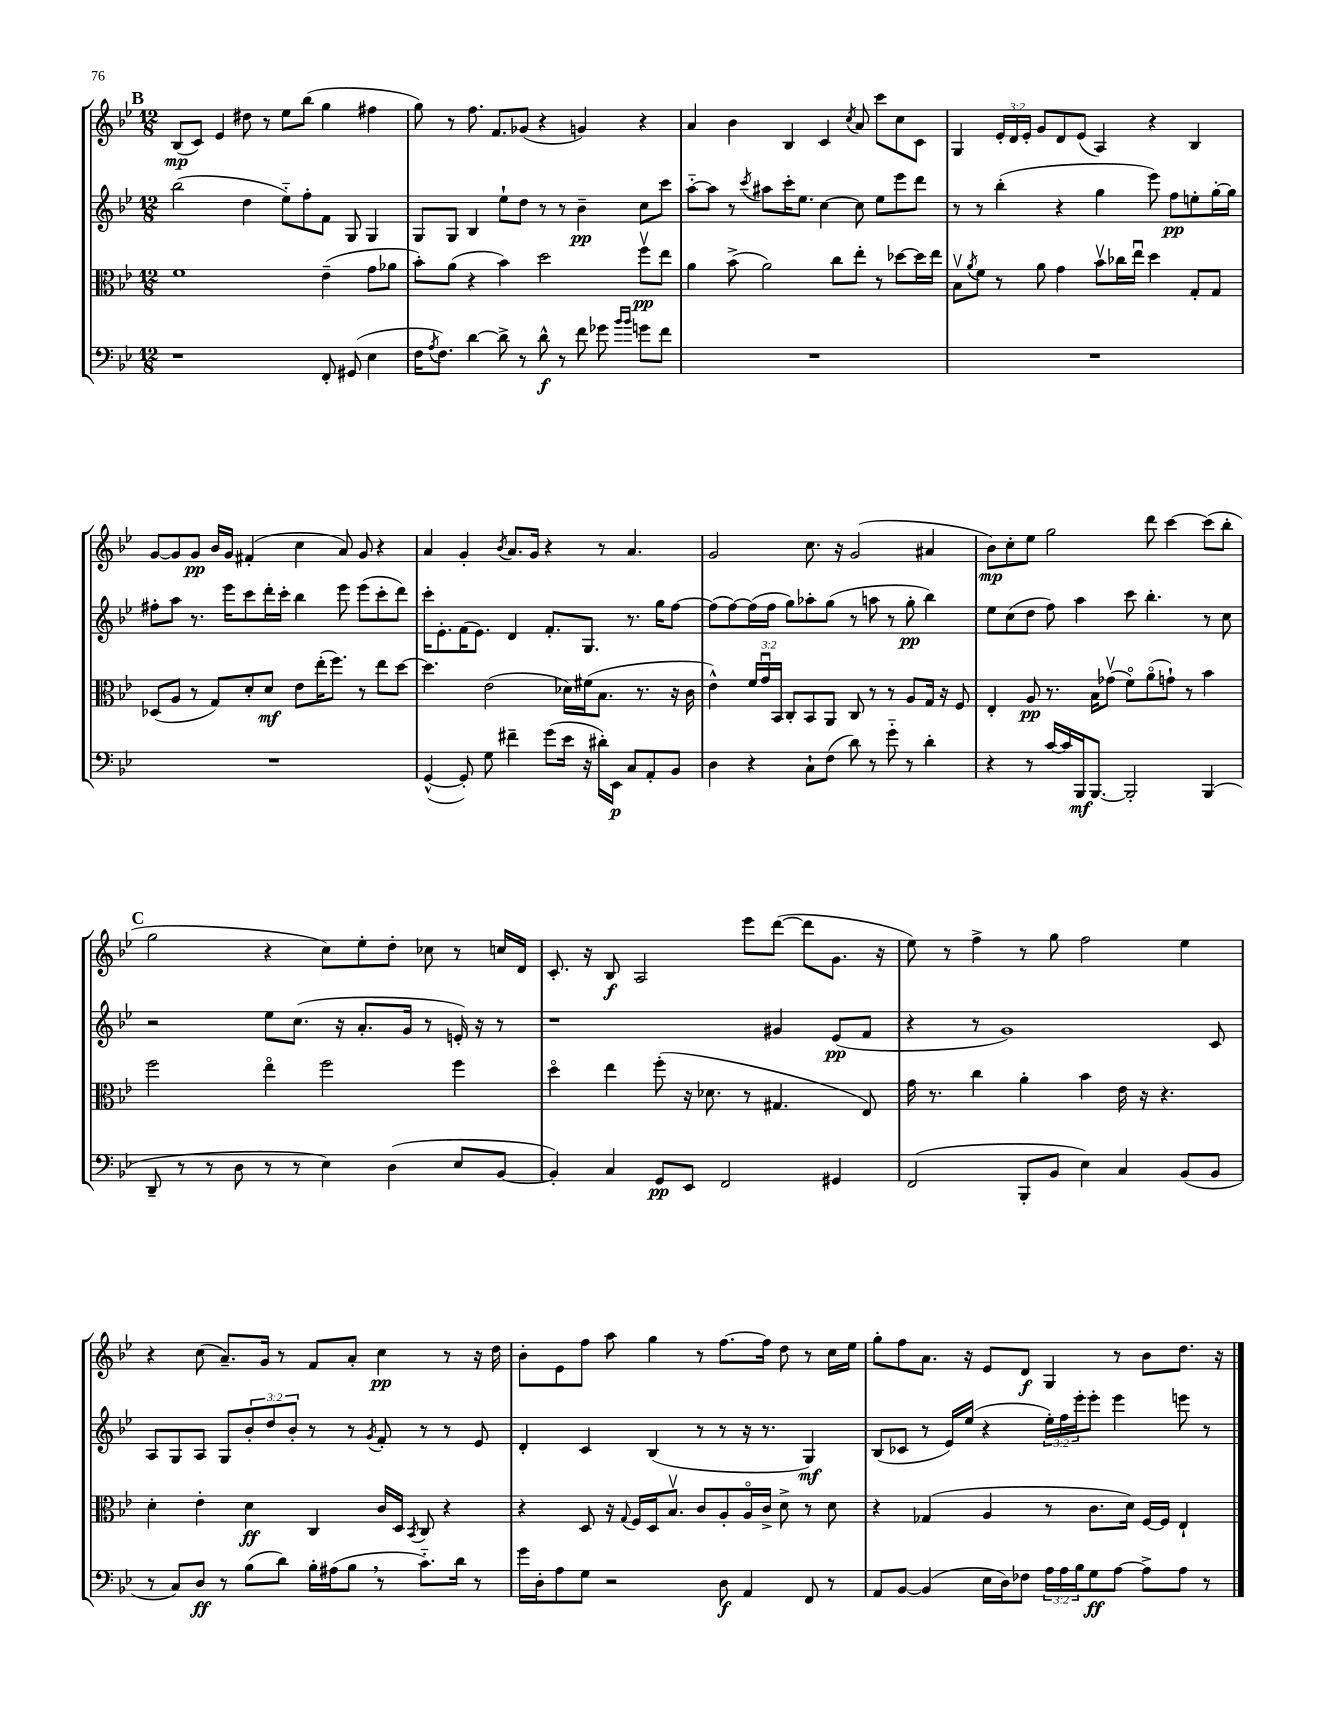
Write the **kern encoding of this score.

**kern	**kern	**kern	**kern
*staff4	*staff3	*staff2	*staff1
*clefF4	*clefC3	*clefG2	*clefG2
*k[b-e-]	*k[b-e-]	*k[b-e-]	*k[b-e-]
*M12/8	*M12/8	*M12/8	*M12/8
1r	1f	(2bb-	(8B-
.	.	.	8c)
.	.	.	4e-
.	.	4dd	8dd#
.	.	.	8r
.	.	8ee-'~)	8ee-
.	.	8ff'	(8bb-
8FF'	(4e-~	8f	4gg
(8GG#	.	8G	.
4E-	8g	4G	4ff#
.	8a-	.	.
=	=	=	=
16F	8b-')	8G	8gg)
8qA	.	.	.
8.F)	.	.	.
.	(8a	8G	8r
[4d	4r	4B-	8.ff
.	.	.	8.f
8d^]	4b-)	8ee-`	.
8r	.	8dd	(8g-
8d^^	2dd	8r	4r
8r	.	8r	.
8f	.	4b-~	4g)
8g-	.	.	.
16qqb-	.	.	.
16qqb-	.	.	.
8g	8ffv	8cc	4r
8f	8ee-	8ccc	.
=	=	=	=
1.r	4a	[8aa'~	4a
.	.	8aa]	.
.	(8b-^	8r	4b-
.	.	8qccc	.
.	2a)	8aa#	.
.	.	16ccc'	4B-
.	.	8.ee-	.
.	.	[4cc	4c
.	8cc	.	.
.	.	.	8qcc
.	8ee-'	8cc]	8a
.	8r	8ee-	8ccc
.	[8dd-	8eee-	8cc
.	16dd-]	8ddd	8c
.	16ee-	.	.
=	=	=	=
1.r	8B-v	8r	4G
.	8qa	.	.
.	8f	8r	.
.	8r	(4bb-'	24e-'
.	.	.	24d
.	.	.	24e-'
.	8a	.	8g
.	4g	4r	8d
.	.	.	(8e-
.	8b-v	4gg	4A)
.	16cc-	.	.
.	16ee-u	.	.
.	4dd	8eee-)	4r
.	.	8ff	.
.	8G'	8ee'	4B-
.	8G	[16gg'	.
.	.	16gg]	.
=	=	=	=
1.r	(8D-	8ff#'	[8g
.	8A	8aa	8g]
.	8r	8.r	8g
.	8G)	.	16b-
.	.	16eee-	16g
.	8d'	8ccc	(4f#'
.	8d	16ddd'	.
.	.	16ccc'	.
.	8e-	4bb-	4cc
.	(16ee-'	.	.
.	8.ff)	.	.
.	.	8eee-	8a)
.	8r	(8eee-	8g
.	8ee-	8ccc'	4r
.	[8dd	8ddd)	.
=	=	=	=
([4GG^^	4.dd]	16ccc'	4a
.	.	8.e-'	.
8GG'])	.	(16f	4g'
.	.	8.e-)	.
8G	(2e-	.	.
.	.	.	8qb-
4f#~	.	4d	8.a
.	.	.	16g
(8g	.	8.f'	4r
16e-	16d-)	.	.
16r	(16f#	8.G	.
16d#')	8.B-	.	8r
16EE-	.	.	.
8C	.	8.r	4.a
.	8.r	.	.
8AA'	.	.	.
.	.	16gg	.
8BB-	16r	[8ff	.
.	16c	.	.
=	=	=	=
4D	4e-^^)	(8ff]	2g
.	.	[8ff)	.
4r	24f	(16ff]	.
.	24gu	.	.
.	.	16ff	.
.	24BB-	.	.
.	8C'	8gg)	.
8C`	8BB-	8aa-'	8.cc
(8F	8AA	(8gg	.
.	.	.	16r
8d)	8C	8r	(2g
8r	8r	8aa	.
8g'~	8r	8r	.
8r	8A	8gg'	.
4d'	16G	4bb-)	4a#
.	16r	.	.
.	8F	.	.
=	=	=	=
4r	4E-'	8ee-	8b-)
.	.	(8cc	8cc'
8r	8A	8dd	8ee-
[16c	8.r	8ff)	2gg
16c]	.	.	.
16BBB-	.	4aa	.
[8.BBB-	16B-	.	.
.	(8g-v	.	.
2BBB-']	8fo)	8ccc	.
.	(8ao	4.bb-'	8ddd
.	8g`)	.	[4ccc
.	8r	.	.
(4BBB-	4b-	8r	(8ccc]
.	.	8cc	8bb-'
=	=	=	=
8DD~	2ff	2r	2gg
8r	.	.	.
8r	.	.	.
8D	.	.	.
8r	4ee-o	8ee-	4r
8r	.	(8.cc	.
4E-)	2ff	.	8cc)
.	.	16r	.
.	.	8.a'	8ee-'
(4D	.	.	8dd'
.	.	16g	.
.	.	8r	8cc-
8E-	4ff	16e')	8r
.	.	16r	.
[8BB-	.	8r	16cc
.	.	.	16d
=	=	=	=
4BB-'])	4ddo	1r	8.c'
.	.	.	16r
4C	4ee-	.	8B-
.	.	.	2A
8GG	(8ff'	.	.
8EE-	16r	.	.
.	8.d-	.	.
2FF	.	.	.
.	8r	.	8eee-
.	4.G#	4g#	([8ddd
.	.	.	8ddd]
4GG#	.	(8e-	8.g
.	8E-)	8f	.
.	.	.	16r
=	=	=	=
(2FF	16g	4r	8ee-)
.	8.r	.	.
.	.	.	8r
.	4cc	8r	4ff^
.	.	1g)	.
8BBB-'	4a'	.	8r
8BB-	.	.	8gg
4E-)	4b-	.	2ff
4C	16e-	.	.
.	16r	.	.
.	4.r	.	.
(8BB-	.	.	4ee-
8BB-	.	8c	.
=	=	=	=
8r	4d'	8A	4r
8C)	.	8G	.
8D	4e-'	8A	(8cc
8r	.	8G	8.a~)
(8B-	4d	12b-'	.
.	.	.	16g
.	.	12dd	.
8d)	.	.	8r
.	.	12b-'	.
16B-'	4C	8r	8f
(16A#	.	.	.
8B-	.	8r	8a'
.	.	8qg	.
8r	16c	8f'	4cc
.	16D	.	.
.	8qBB-	.	.
8.c'~)	8C	8r	.
.	4r	8r	8r
16d	.	.	.
8r	.	8e-	16r
.	.	.	16dd
=	=	=	=
16g	4r	4d'	8b-'
16D'	.	.	.
8A	.	.	8e-
8G	8D	4c	8ff
2r	16r	.	8aa
.	8qqG	.	.
.	16F	.	.
.	16D	(4B-	4gg
.	8.B-v	.	.
.	8c	8r	8r
8D	8A'	8r	[8.ff
4AA	16Ao	16r	.
.	16c^	8.r	16ff]
.	8d^	.	8dd
8FF	8r	4G)	8r
8r	8d	.	16cc
.	.	.	16ee-
=	=	=	=
8AA	4r	(8B-	8gg'
[8BB-	.	8c-	8ff
(4BB-]	(4G-	8r	8.a
.	.	16e-)	.
.	.	(16ee-	16r
16E-	4A	4r	8e-
16D)	.	.	.
8F-	.	.	8d
24A	8r	24ee-')	4G
24A	.	24ff	.
24B-	.	24eee-'	.
8G	8.c	8eee-'	.
[8A	.	4eee-	8r
.	16d)	.	.
8A^]	[16F	.	8b-
.	16F]	.	.
8A	4E-`	8eee	8.dd
8r	.	8r	.
.	.	.	16r
==	==	==	==
*-	*-	*-	*-
